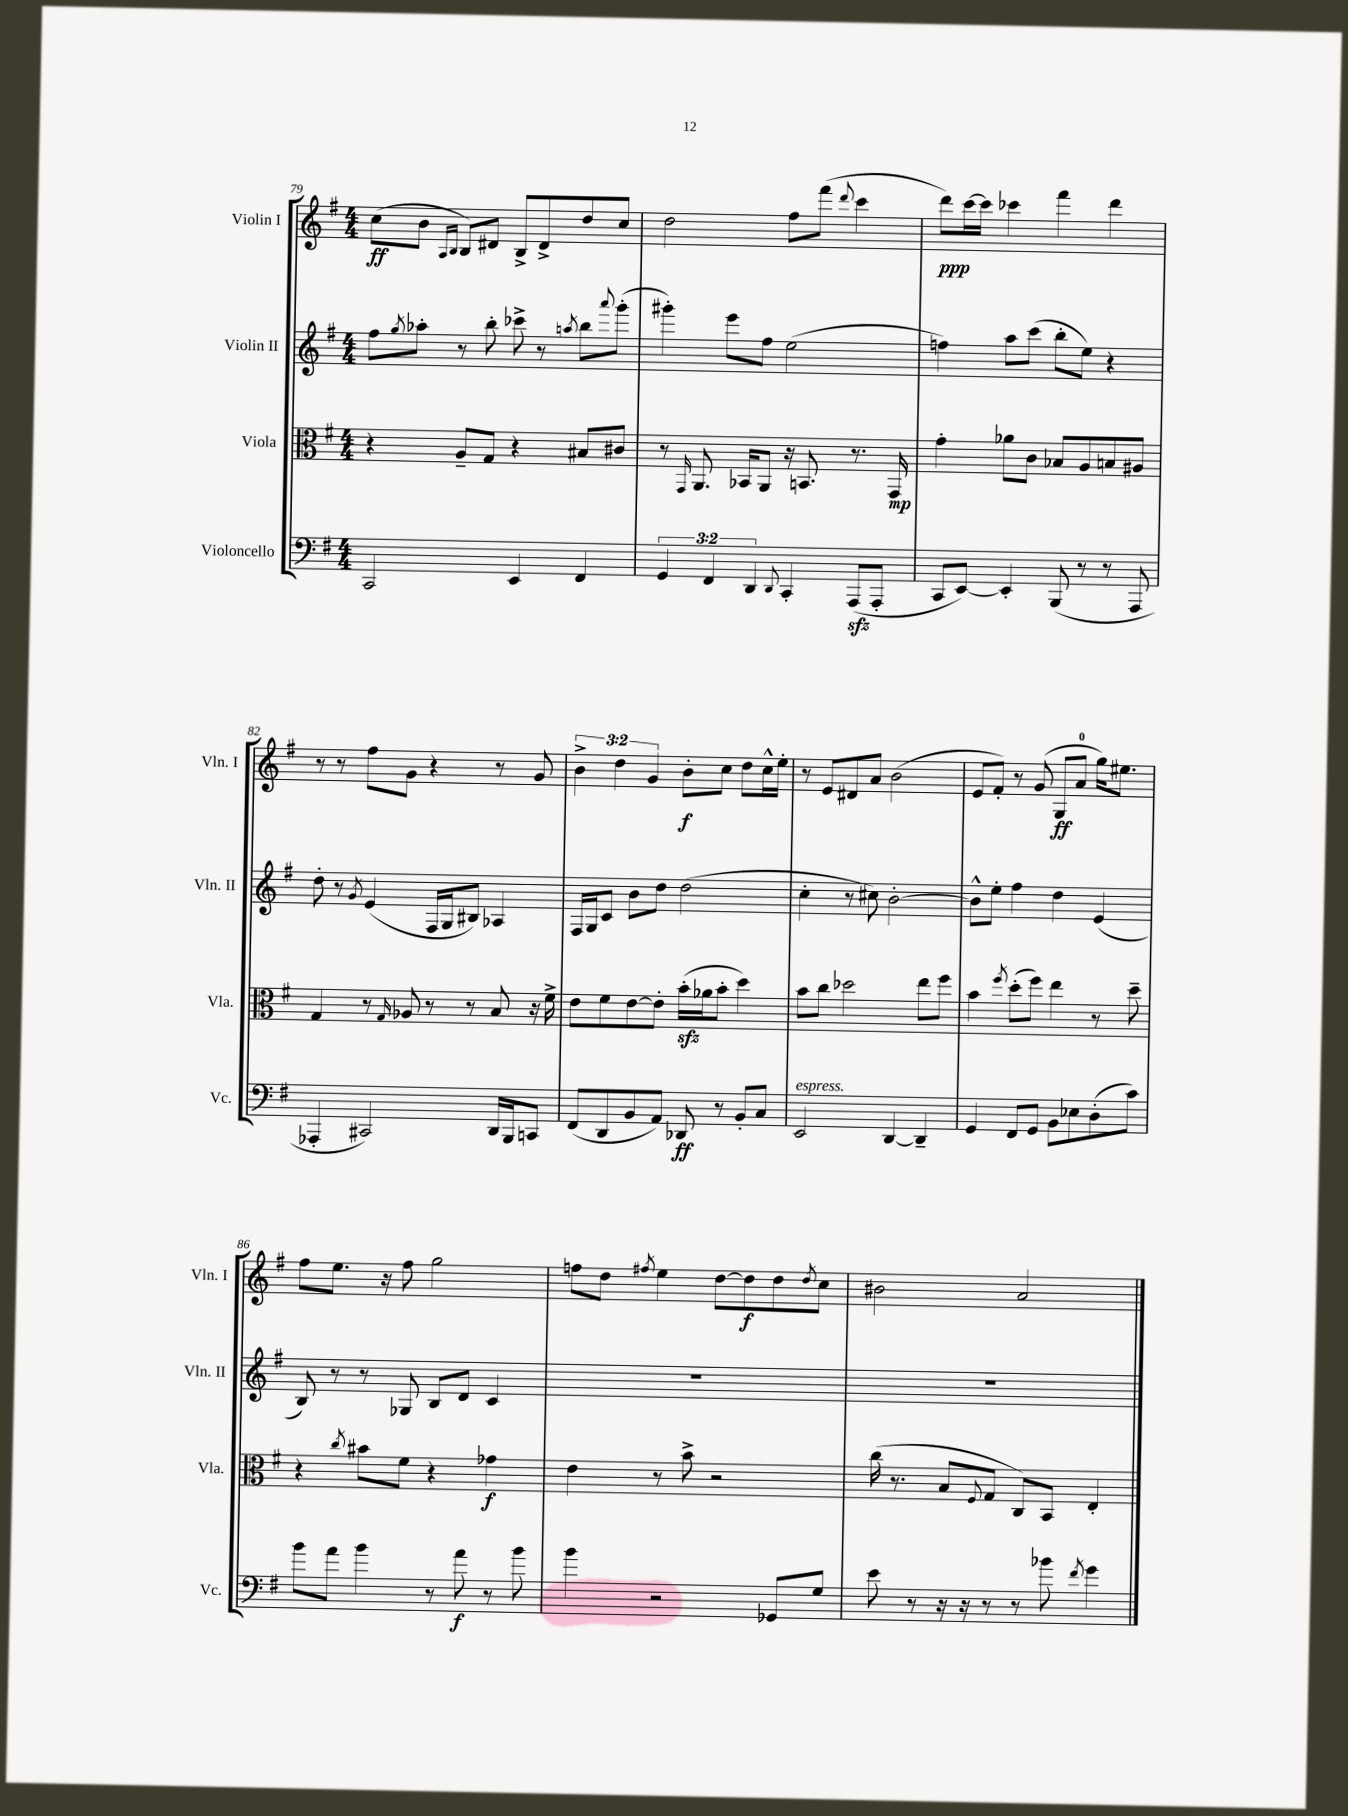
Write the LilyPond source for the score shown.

<<
\new StaffGroup <<
\new Staff = "s0" \with { instrumentName = "Violin I" shortInstrumentName = "Vln. I" } {
    \clef treble \key g \major \numericTimeSignature \time 4/4 \override Staff.TupletNumber.text = #tuplet-number::calc-fraction-text
    c''8\ff( b'8 \grace { a16 b16 } b8) dis'8 b8-> dis'8-> d''8 c''8 |
    d''2 fis''8 fis'''8( \appoggiatura { d'''8 } c'''4 |
    d'''8\ppp) c'''16~ c'''16 ces'''4 fis'''4 d'''4 |
    r8 r8 fis''8 g'8 r4 r8 g'8 |
    \tuplet 3/2 { b'4-> d''4 g'4 } b'8-.\f c''8 d''8 c''16-^ e''16-. |
    r8 e'8 dis'8 a'8 b'2( |
    e'8 fis'8-.) r8 g'8( g8\ff a'8-0 g''16) eis''8. |
    fis''8 e''8. r16 fis''8 g''2 |
    f''8 d''8 \acciaccatura { fis''8 } e''4 d''8~ d''8\f d''8 \acciaccatura { d''8 } c''8 |
    bis'2 a'2 \bar "|." |
}
\new Staff = "s1" \with { instrumentName = "Violin II" shortInstrumentName = "Vln. II" } {
    \clef treble \key g \major \numericTimeSignature \time 4/4
    fis''8 \acciaccatura { g''8 } aes''8-. r8 b''8-. ces'''8-> r8 \acciaccatura { a''8 } b''8 \appoggiatura { a'''8 } g'''8-.( |
    gis'''4-.) e'''8 fis''8 e''2( |
    f''4) a''8 c'''8( b''8-. e''8) r4 |
    d''8-. r8 \acciaccatura { g'8 } e'4( fis16 g16 bis8) aes4 |
    fis16 g16 c'8 b'8 d''8 d''2( |
    c''4-. r8 cis''8) b'2~-. |
    b'8-^ e''8-. fis''4 d''4 e'4( |
    b8) r8 r8 ges8 b8 d'8 c'4 |
    R1 |
    R1 \bar "|." |
}
\new Staff = "s2" \with { instrumentName = "Viola" shortInstrumentName = "Vla." } {
    \clef alto \key g \major \numericTimeSignature \time 4/4
    r4 a8-- g8 r4 bis8 cis'8 |
    r8 \grace { g,16 } a,8. bes,16 a,8 r16 b,8. r8. g,16\mp |
    g'4-. aes'8 c'8 bes8 a8 b8 ais8 |
    g4 r8 \grace { g16 } aes8 r8 r8 b8 r16 fis'16-> |
    e'8 fis'8 e'8~ e'8-. b'16-.\sfz( aes'16 b'8-. d''4) |
    b'8 c''8 des''2 e''8 fis''8 |
    b'4 \acciaccatura { fis''8 } d''8-.( fis''8) e''4 r8 d''8-- |
    r4 \acciaccatura { c''8 } bis'8 fis'8 r4 ges'4\f |
    e'4 r8 b'8-> r2 |
    c''16( r8. b8 \appoggiatura { fis8 } g8 c8) b,8 e4-. \bar "|." |
}
\new Staff = "s3" \with { instrumentName = "Violoncello" shortInstrumentName = "Vc." } {
    \clef bass \key g \major \numericTimeSignature \time 4/4 \override Staff.TupletNumber.text = #tuplet-number::calc-fraction-text
    c,2 e,4 fis,4 |
    \tuplet 3/2 { g,4 fis,4 d,4 } \appoggiatura { d,8 } c,4-. a,,8\sfz( a,,8-. |
    c,8 e,8~) e,4-. b,,8( r8 r8 a,,8 |
    aes,,4-. cis,2) d,16 b,,16 c,8 |
    fis,8( d,8 b,8 a,8) des,8\ff r8 b,8-. c8 |
    e,2^\markup { \italic "espress." } d,4~ d,4-- |
    g,4 fis,8 g,8 b,8 ees8 d8-.( c'8) |
    b'8 a'8 b'4 r8 a'8\f r8 b'8 |
    b'4 r2 ges,8 g8 |
    e'8 r8 r16 r16 r8 r8 bes'8 \acciaccatura { fis'8 } g'4 \bar "|." |
}
>>
>>
\layout { \context { \Score currentBarNumber = #79 } }
